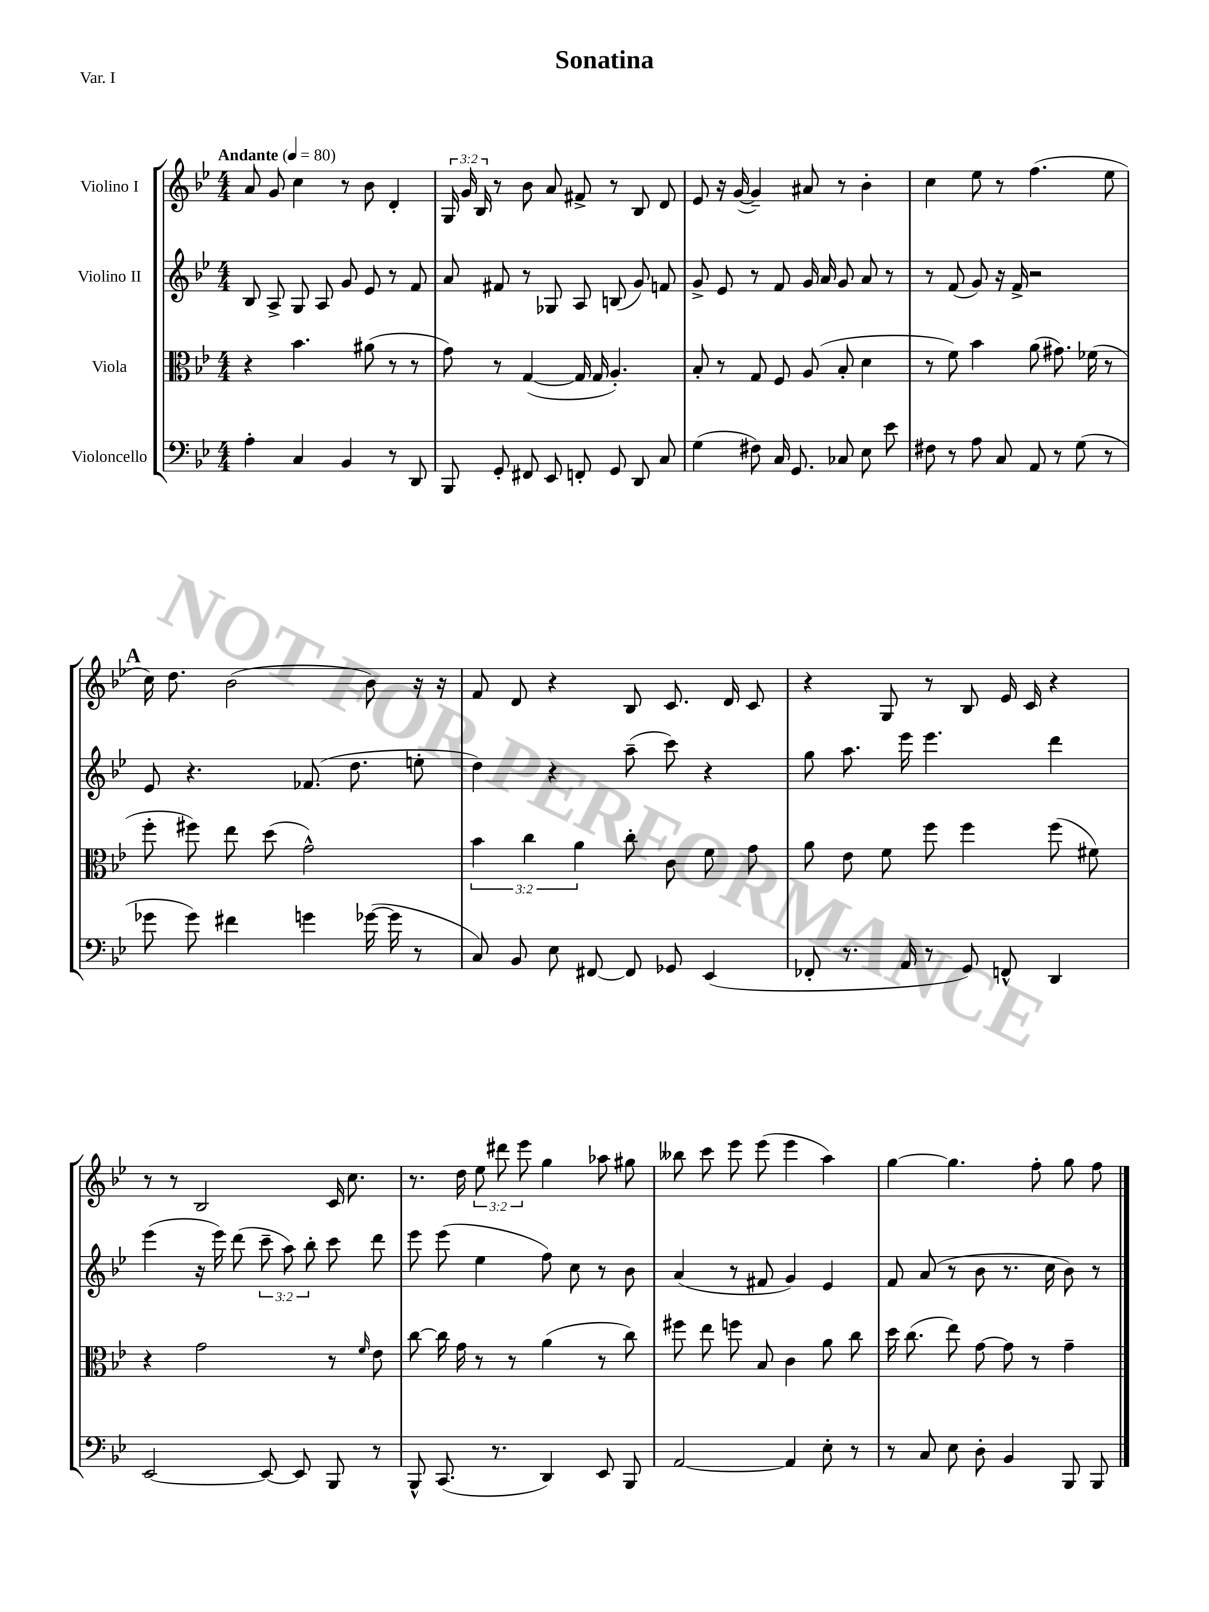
\header { title = "Sonatina" piece = "Var. I" }
<<
\new StaffGroup <<
\new Staff = "s0" \with { instrumentName = "Violino I" } {
    \clef treble \key bes \major \numericTimeSignature \time 4/4 \override Staff.TupletNumber.text = #tuplet-number::calc-fraction-text \tempo "Andante" 4 = 80
    \autoBeamOff a'8 g'8 c''4 r8 bes'8 d'4-. |
    \tuplet 3/2 { g16 g'16 bes16 } r8 bes'8 a'8 fis'8-> r8 bes8 d'8 |
    ees'8 r16 g'16~( g'4--) ais'8 r8 bes'4-. |
    c''4 ees''8 r8 f''4.( ees''8 |
    \mark \markup { \bold "A" } c''16) d''8. bes'2( bes'8) r16 r16 |
    f'8 d'8 r4 bes8 c'8. d'16 c'8 |
    r4 g8 r8 bes8 ees'16 c'16 r4 |
    r8 r8 bes2 c'16 c''8. |
    r8. d''16 \tuplet 3/2 { ees''8 dis'''8 ees'''8 } g''4 aes''8 gis''8 |
    beses''8 c'''8 ees'''8 ees'''8( ees'''4 a''4) |
    g''4~ g''4. f''8-. g''8 f''8 \bar "|." |
}
\new Staff = "s1" \with { instrumentName = "Violino II" } {
    \clef treble \key bes \major \numericTimeSignature \time 4/4 \override Staff.TupletNumber.text = #tuplet-number::calc-fraction-text
    \autoBeamOff bes8 a8-> g8 a8 g'8 ees'8 r8 f'8 |
    a'8 fis'8 r8 ges8 a8 b8( g'8) f'8 |
    g'8-> ees'8 r8 f'8 g'16 a'16 g'8 a'8 r8 |
    r8 f'8( g'8) r16 f'16-> r2 |
    \mark \markup { \bold "A" } ees'8 r4. fes'8.( d''8. e''8-. |
    d''4) r4 a''8--( c'''8) r4 |
    g''8 a''8. ees'''16 ees'''4. d'''4 |
    ees'''4( r16 ees'''16) d'''8( \tuplet 3/2 { c'''8-- a''8) bes''8-. } c'''8 d'''8 |
    ees'''8 ees'''8( ees''4 f''8) c''8 r8 bes'8 |
    a'4( r8 fis'8 g'4) ees'4 |
    f'8 a'8( r8 bes'8 r8. c''16 bes'8) r8 \bar "|." |
}
\new Staff = "s2" \with { instrumentName = "Viola" } {
    \clef alto \key bes \major \numericTimeSignature \time 4/4 \override Staff.TupletNumber.text = #tuplet-number::calc-fraction-text
    \autoBeamOff r4 bes'4. ais'8( r8 r8 |
    g'8) r8 g4~( g16 g16 a4.-.) |
    bes8-. r8 g8 f8 a8( bes8-. d'4 |
    r8 f'8) bes'4 a'8( gis'8.) fes'16( r8 |
    \mark \markup { \bold "A" } f''8-. fis''8) ees''8 d''8( g'2-^) |
    \tuplet 3/2 { bes'4 c''4 a'4 } c''8-. c'8 f'8 g'8 |
    a'8 ees'8 f'8 f''8 f''4 f''8( fis'8) |
    r4 g'2 r8 \grace { f'16 } ees'8 |
    c''8~ c''16 g'16 r8 r8 a'4( r8 c''8) |
    fis''8 ees''8 f''8 bes8 c'4 a'8 c''8 |
    d''16 c''8.( ees''8) g'8~ g'8 r8 g'4-- \bar "|." |
}
\new Staff = "s3" \with { instrumentName = "Violoncello" } {
    \clef bass \key bes \major \numericTimeSignature \time 4/4
    \autoBeamOff a4-. c4 bes,4 r8 d,8 |
    bes,,8 g,8-. fis,8 ees,8 f,8-. g,8 d,8 c8 |
    g4( fis8) c16 g,8. ces8 ees8 ees'8 |
    fis8 r8 a8 c8 a,8 r8 g8( r8 |
    \mark \markup { \bold "A" } ges'8 ges'8) fis'4 g'4 ges'16~( ges'16 r8 |
    c8) bes,8 ees8 fis,8~ fis,8 ges,8 ees,4( |
    fes,8-. r8. a,16 r8 g,8) f,8-^ d,4 |
    ees,2~ ees,8~ ees,8 bes,,8 r8 |
    bes,,8-^ c,8.( r8. d,4) ees,8 bes,,8 |
    a,2~ a,4 ees8-. r8 |
    r8 c8 ees8 d8-. bes,4 bes,,8 bes,,8 \bar "|." |
}
>>
>>
\layout { \context { \Score \remove "Bar_number_engraver" } }
